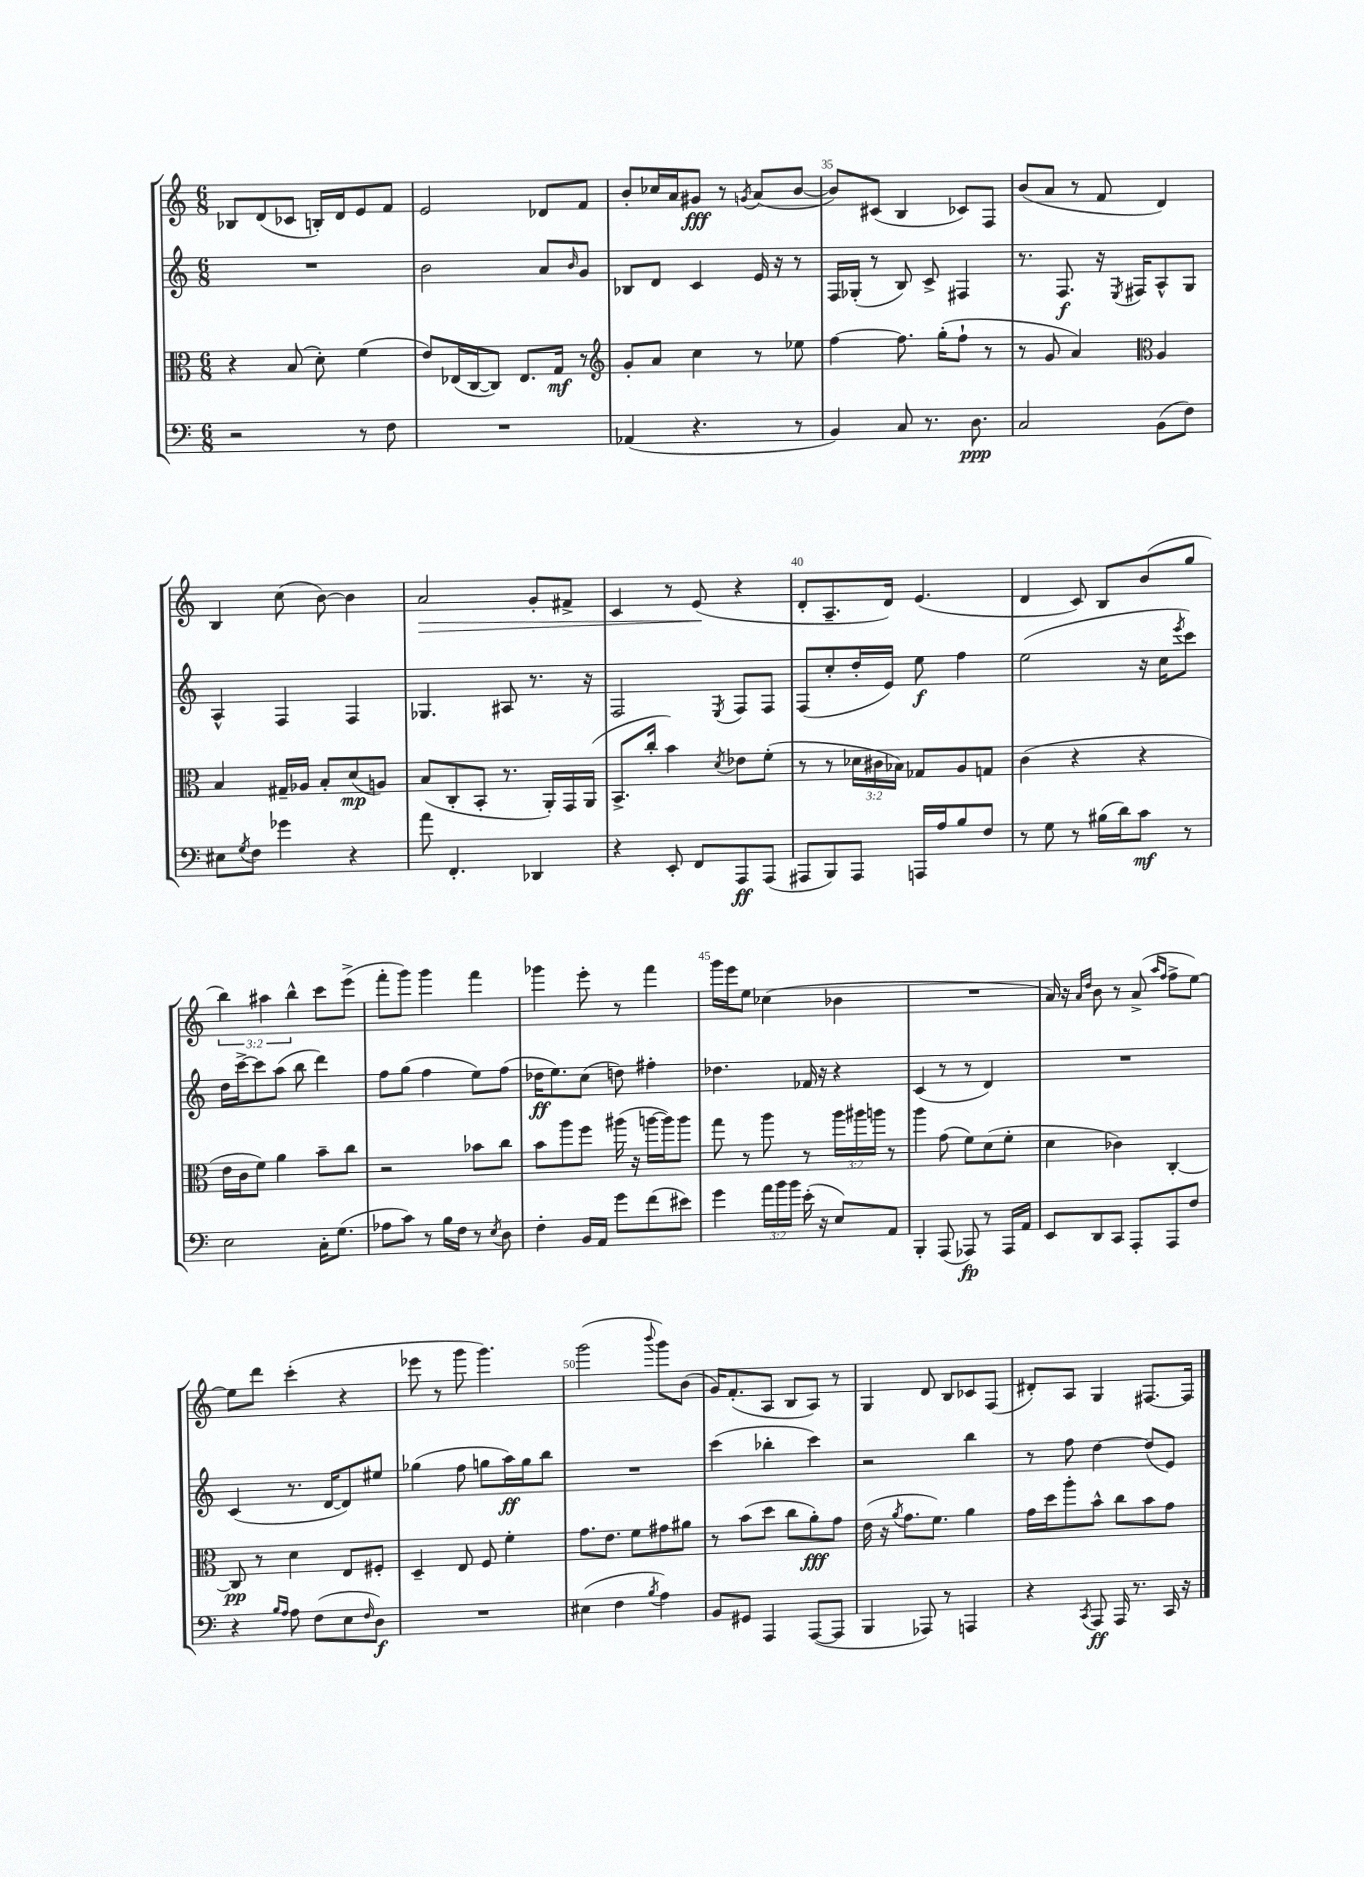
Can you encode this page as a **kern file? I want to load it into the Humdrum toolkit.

**kern	**dynam	**kern	**dynam	**kern	**dynam	**kern	**dynam
*part4	*part4	*part3	*part3	*part2	*part2	*part1	*part1
*staff4	*staff4	*staff3	*staff3	*staff2	*staff2	*staff1	*staff1
*clefF4	*	*clefC3	*	*clefG2	*	*clefG2	*
*k[]	*	*k[]	*	*k[]	*	*k[]	*
*M6/8	*	*M6/8	*	*M6/8	*	*M6/8	*
=32	=32	=32	=32	=32	=32	=32	=32
2r	.	4r	.	2.r	.	8B-X/L	.
.	.	.	.	.	.	(8d/	.
.	.	(8B/	.	.	.	8c-X/J	.
.	.	8d'\)	.	.	.	16Bn'/LL)	.
.	.	.	.	.	.	16d/J	.
8r	.	(4f\	.	.	.	8e/	.
8F\	.	.	.	.	.	8f/J	.
=33	=33	=33	=33	=33	=33	=33	=33
2.r	.	8e/L)	.	2b\	.	2e/	.
.	.	(16E-X/L	.	.	.	.	.
.	.	[16C/J	.	.	.	.	.
.	.	8C/J])	.	.	.	.	.
.	.	8.E-/L	.	.	.	.	.
.	.	.	.	8a/L	.	8d-X/L	.
.	.	16G/Jk	mf	.	.	.	.
.	.	.	.	16qqb/	.	.	.
.	.	8r	.	8g/J	.	8f/J	.
=34	=34	=34	=34	=34	=34	=34	=34
*	*	*clefG2	*	*	*	*	*
(4AA-X/	.	8g'/L	.	8B-X/L	.	8b'/L	.
.	.	8a/J	.	8d/J	.	16cc-X/L	.
.	.	.	.	.	.	16a/J	.
4.r	.	4cc\	.	4c/	.	8g#X/J	fff
.	.	.	.	.	.	8r	.
.	.	.	.	.	.	8qgn/	.
.	.	8r	.	16e/	.	(8a/L	.
.	.	.	.	16r	.	.	.
8r	.	8ee-X\	.	8r	.	[8b/J	.
=35	=35	=35	=35	=35	=35	=35	=35
4BB/)	.	[4ff\	.	16F/LL	.	8b/L])	.
.	.	.	.	(16G-X'/JJ	.	.	.
.	.	.	.	8r	.	(8c#X/J	.
8C/	.	8.ff\]	.	8B/)	.	4B/	.
8.r	.	.	.	8c^/	.	.	.
.	.	(16gg'\KL	.	.	.	.	.
.	.	8ff`\J	.	4F#X/	.	8c-X/L)	.
8.D\	ppp	.	.	.	.	.	.
.	.	8r	.	.	.	8F/J	.
=36	=36	=36	=36	=36	=36	=36	=36
2C/	.	8r	.	8.r	.	(8b/L	.
.	.	8g/	.	.	.	8a/J	.
.	.	.	.	8.F/	f	.	.
.	.	4a/)	.	.	.	8r	.
.	.	.	.	16r	.	8f/	.
.	.	.	.	8qE/	.	.	.
.	.	.	.	16F#X/KL	.	.	.
*	*	*clefC3	*	*	*	*	*
(8BB\L	.	4A/	.	8A^^/	.	4d/)	.
8F\J)	.	.	.	8G/J	.	.	.
!!LO:LB:g=z
=37	=37	=37	=37	=37	=37	=37	=37
8E#X\L	.	4B/	.	4A^^/	.	4B/	.
8qG/	.	.	.	.	.	.	.
8F\J	.	.	.	.	.	.	.
4g-X\	.	16G#X~/LL	.	4F/	.	(8cc\	.
.	.	16A-X/JJ	.	.	.	.	.
.	.	8B'/L	.	.	.	[8b\)	.
4r	.	(8d/	mp	4F/	.	4b\]	.
.	.	8An/J)	.	.	.	.	.
=38	=38	=38	=38	=38	=38	=38	=38
!	!	!	!	!	!	!	!LO:HP:b
8a\	.	(8B/L	.	4.G-X/	.	2a/	>
4.FF'/	.	8C'/	.	.	.	.	.
.	.	8BB'/J	.	.	.	.	.
.	.	8.r	.	8A#X/	.	.	.
4DD-X/	.	.	.	8.r	.	8g'/L	.
.	.	16AA'/LL)	.	.	.	.	.
.	.	16GG/	.	.	.	8f#X^/J	.
.	.	(16AA/JJ	.	16r	.	.	.
=39	=39	=39	=39	=39	=39	=39	=39
4r	.	8.BB^/L	.	2F/	.	4c/	.
.	.	16cc'/Jk	.	.	.	.	.
8EE'/	.	4b\)	.	.	.	8r	.
8FF/L	.	.	.	.	.	(8e/	.
.	.	8qd/	.	8qE/	.	.	.
8AAA/	ff	8e-X\L	.	8F/L	.	4r	]
(8AAA/J	.	(8f'\J	.	8F/J	.	.	.
=40	=40	=40	=40	=40	=40	=40	=40
8AAA#X/L	.	8r	.	(8F/L	.	8d'/L	.
8BBB/)	.	8r	.	8cc'/	.	8.A~/	.
8AAA#/J	.	24d-X\LL	.	16dd'/L	.	.	.
.	.	24c#X\	.	.	.	.	.
.	.	.	.	16e/JJ)	.	16d/Jk)	.
.	.	24B-X\JJ)	.	.	.	.	.
16AAAn/LL	.	8G-X/L	.	8ee\	f	(4.e/	.
16A/J	.	.	.	.	.	.	.
8B/	.	8A/	.	4ff\	.	.	.
8F/J	.	8Gn/J	.	.	.	.	.
=41	=41	=41	=41	=41	=41	=41	=41
8r	.	(4c\	.	(2ee\	.	4d/	.
8G\	.	.	.	.	.	.	.
8r	.	4r	.	.	.	8c/)	.
(16B#X\LL	.	.	.	.	.	8B/L	.
16d\J)	.	.	.	.	.	.	.
8c\J	mf	4r	.	16r	.	(8b/	.
.	.	.	.	16cc\KL	.	.	.
.	.	.	.	8qeee/	.	.	.
8r	.	.	.	8ccc\J)	.	8gg/J	.
!!LO:LB:g=z
=42	=42	=42	=42	=42	=42	=42	=42
2E\	.	16e\LL	.	16dd\LL	.	6bb\)	.
.	.	16c\J	.	[16ccc^\J	.	.	.
.	.	8f\J)	.	8ccc\]	.	.	.
.	.	.	.	.	.	6aa#X\	.
.	.	4a\	.	(8aa\J	.	.	.
.	.	.	.	.	.	6bb^^\	.
.	.	.	.	8bb\	.	.	.
16C'\KL	.	8b~\L	.	4ddd\)	.	8ccc\L	.
(8.G\J	.	.	.	.	.	.	.
.	.	8cc\J	.	.	.	(8eee^\J	.
=43	=43	=43	=43	=43	=43	=43	=43
8A-X\L	.	2r	.	8ff\L	.	8fff'\L	.
8c\J)	.	.	.	(8gg\J	.	8ggg\J)	.
8r	.	.	.	4ff\	.	4ggg\	.
16B\LL	.	.	.	.	.	.	.
16F\JJ	.	.	.	.	.	.	.
8r	.	8b-X\L	.	8ee\L)	.	4fff\	.
8qE/	.	.	.	.	.	.	.
8D\	.	8cc\J	.	(8ff\J	.	.	.
=44	=44	=44	=44	=44	=44	=44	=44
4F'\	.	8b\L	.	16dd-X\KL	ff	4ggg-X\	.
.	.	.	.	8.ee\)	.	.	.
.	.	8aa\	.	.	.	.	.
16BB/LL	.	8ff\J	.	(8cc\J	.	8eee'\	.
16AA/JJ	.	.	.	.	.	.	.
8g\L	.	(16aa#X\	.	8ddn\)	.	8r	.
.	.	16r	.	.	.	.	.
(8f\	.	[16aan\LL	.	4ff#X'\	.	4fff\	.
.	.	16aa\J])	.	.	.	.	.
8e#X\J)	.	8aa\J	.	.	.	.	.
=45	=45	=45	=45	=45	=45	=45	=45
4g\	.	8gg\	.	4.dd-X\	.	16ggg\LL	.
.	.	.	.	.	.	16eee\J	.
.	.	8r	.	.	.	8ee\J	.
24a\LL	.	8aa\	.	.	.	(4cc-X\	.
24b\	.	.	.	.	.	.	.
24b\JJ	.	.	.	.	.	.	.
(16e'\	.	8r	.	16f-X/	.	.	.
16r	.	.	.	16r	.	.	.
8E/L)	.	24aa\LL	.	4r	.	4b-X\	.
.	.	24aa#X\	.	.	.	.	.
.	.	24aan\JJ	.	.	.	.	.
8AA/J	.	8r	.	.	.	.	.
=46	=46	=46	=46	=46	=46	=46	=46
4BBB'/	.	4aa\	.	(4c/	.	2.r	.
(8AAA/	.	(8g\	.	8r	.	.	.
8AAA-X/)	fp	8f\L)	.	8r	.	.	.
8r	.	(8d\	.	4d/)	.	.	.
16AAA-/LL	.	8f'\J	.	.	.	.	.
16AA/JJ	.	.	.	.	.	.	.
=47	=47	=47	=47	=47	=47	=47	=47
8EE/L	.	4d\	.	2.r	.	16a/)	.
.	.	.	.	.	.	16r	.
.	.	.	.	.	.	16qqa/LL	.
.	.	.	.	.	.	16qqdd/JJ	.
8DD/	.	.	.	.	.	8b\	.
8CC/J	.	4c-X\)	.	.	.	8r	.
8AAA'/L	.	.	.	.	.	(8a^/	.
.	.	.	.	.	.	16qqaa/LL	.
.	.	.	.	.	.	16qqff/JJ	.
8AAA/	.	[4C'/	.	.	.	8ff^\L	.
8F/J	.	.	.	.	.	[8ee\J)	.
!!LO:LB:g=z
=48	=48	=48	=48	=48	=48	=48	=48
4r	.	8C/]	pp	(4c/	.	8ee\L]	.
.	.	8r	.	.	.	8ddd\J	.
16qqB/LL	.	.	.	.	.	.	.
16qqA/JJ	.	.	.	.	.	.	.
8A\	.	4d\	.	8.r	.	(4ccc'\	.
(8F\L	.	.	.	.	.	.	.
.	.	.	.	[16d/KL	.	.	.
8E\	.	8E/L	.	8d/])	.	4r	.
16qqF/	.	.	.	.	.	.	.
8D\J)	f	8F#X'/J	.	8ee#X/J	.	.	.
=49	=49	=49	=49	=49	=49	=49	=49
2.r	.	4D~/	.	(4gg-X\	.	8eee-X\	.
.	.	.	.	.	.	8r	.
.	.	8E/	.	8ff\	.	8ggg\	.
.	.	8F/	.	8ggn\L	.	4.ggg\)	.
.	.	4f'\	.	16aa\L)	ff	.	.
.	.	.	.	16gg\J	.	.	.
.	.	.	.	8bb\J	.	.	.
=50	=50	=50	=50	=50	=50	=50	=50
(4E#X\	.	8.g\L	.	2.r	.	(2ggg\	.
.	.	8.e\J	.	.	.	.	.
4F\	.	.	.	.	.	.	.
.	.	8f\L	.	.	.	.	.
8qB/	.	.	.	.	.	8qqbbb/	.
4A\)	.	8g#X\	.	.	.	8ggg\L)	.
.	.	8a#X\J	.	.	.	(8b\J	.
=51	=51	=51	=51	=51	=51	=51	=51
8BB/L	.	8r	.	(4ccc\	.	16g/KL)	.
.	.	.	.	.	.	(8.f'/	.
8GG#X/J	.	(8b\L	.	.	.	.	.
4AAA/	.	8dd\J	.	4bb-X'\	.	8A/J	.
.	.	8cc\L	.	.	.	8B/L	.
([8AAA/L	.	8a'\)	fff	4ccc\)	.	8A/J)	.
8AAA/J]	.	8g\J	.	.	.	8r	.
=52	=52	=52	=52	=52	=52	=52	=52
4BBB/	.	(16e\	.	2r	.	4G/	.
.	.	16r	.	.	.	.	.
.	.	8qa/	.	.	.	.	.
.	.	8.g\L	.	.	.	.	.
8AAA-X/)	.	.	.	.	.	8d/	.
.	.	8.f\J)	.	.	.	.	.
8r	.	.	.	.	.	8B/L	.
4AAAn/	.	4a\	.	4bb\	.	8c-X/	.
.	.	.	.	.	.	(8F/J	.
=53	=53	=53	=53	=53	=53	=53	=53
4r	.	16g\LL	.	8r	.	8d#X'/L)	.
.	.	16dd\J	.	.	.	.	.
.	.	8aa'\	.	8ff\	.	8A/J	.
8qCC/	.	.	.	.	.	.	.
8AAA/	ff	8b^^\J	.	[4dd\	.	4G/	.
16AAA/	.	8cc\L	.	.	.	.	.
8.r	.	.	.	.	.	.	.
.	.	8b\	.	(8dd/L]	.	[8.F#X/L	.
16CC/	.	8g\J	.	8e/J)	.	.	.
16r	.	.	.	.	.	16F#/Jk]	.
==	==	==	==	==	==	==	==
*-	*-	*-	*-	*-	*-	*-	*-
